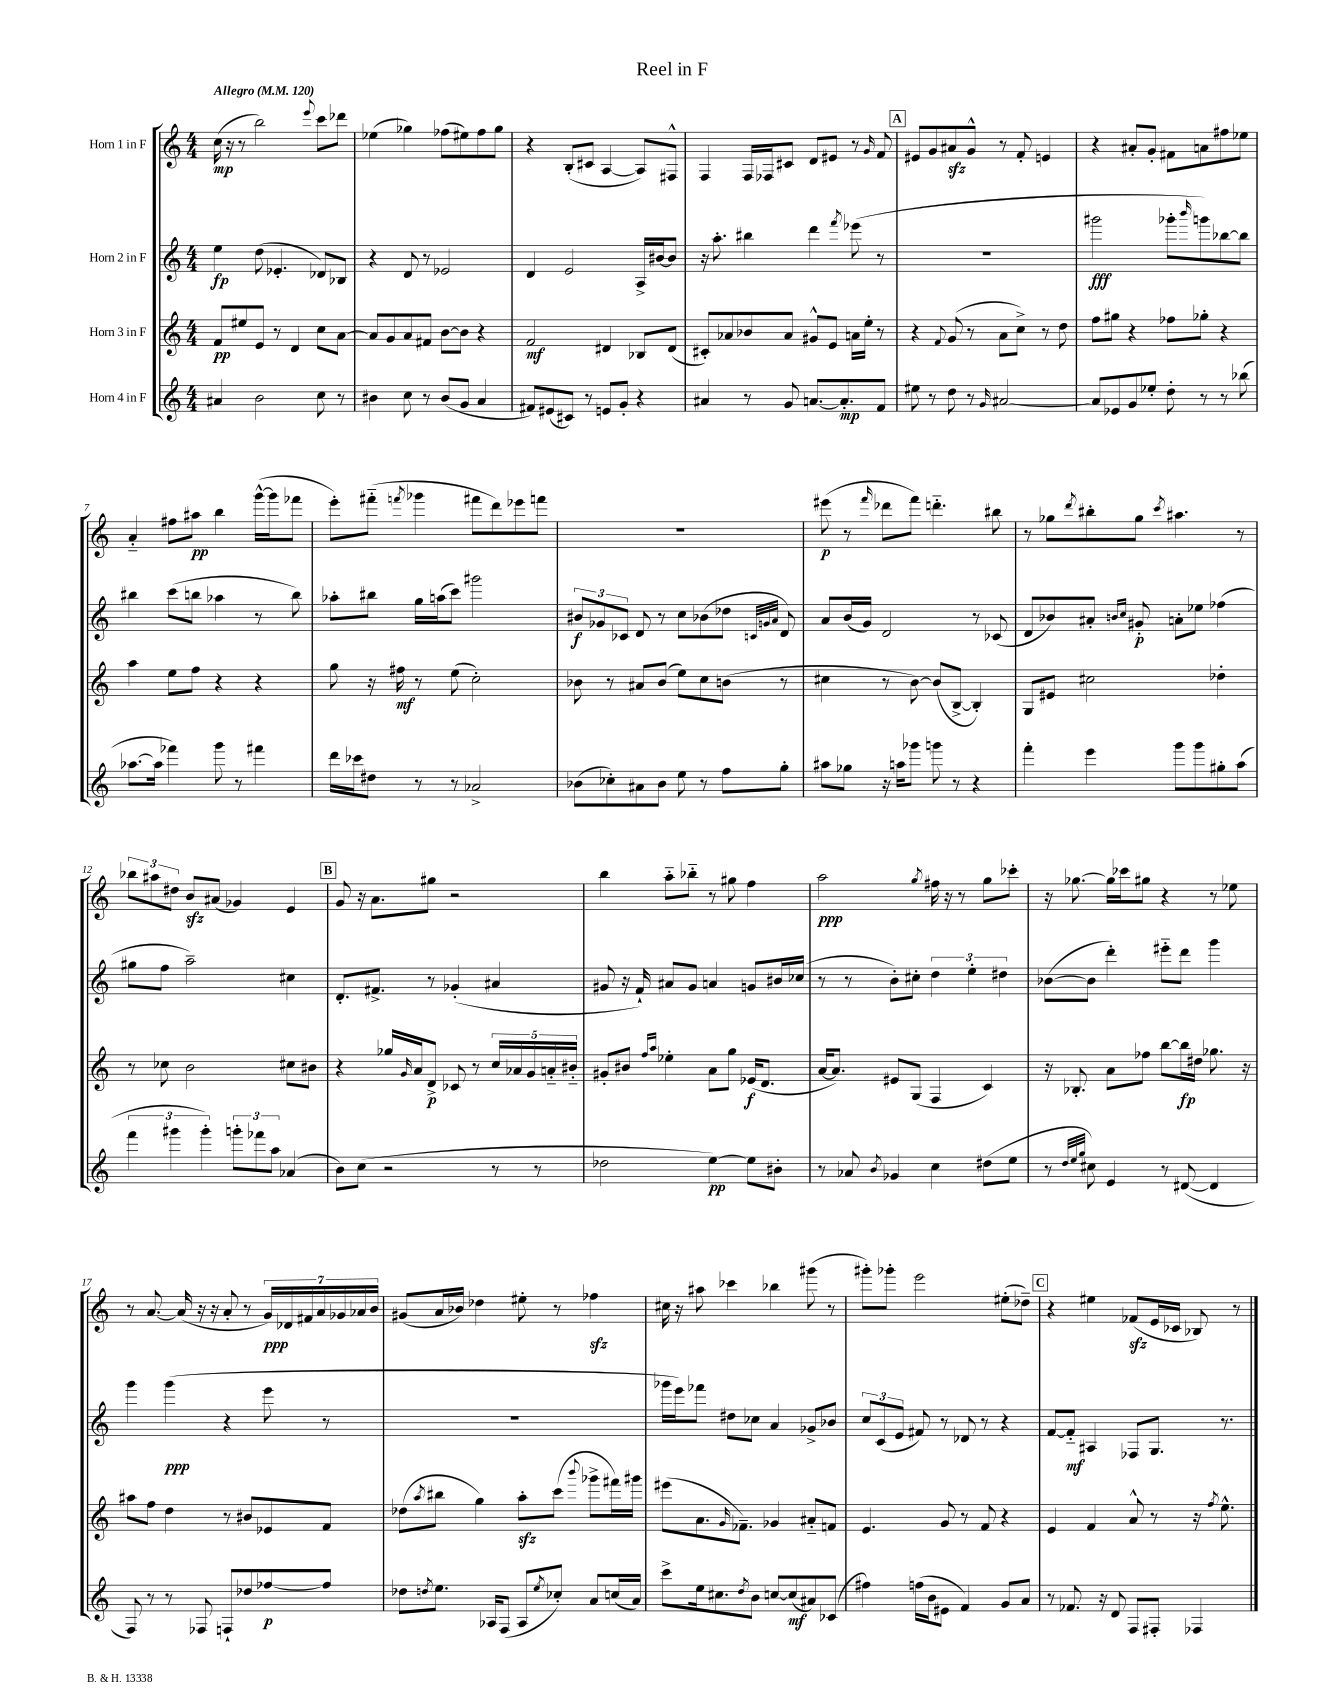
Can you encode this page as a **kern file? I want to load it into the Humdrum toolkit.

**kern	**kern	**kern	**kern
*staff4	*staff3	*staff2	*staff1
*clefG2	*clefG2	*clefG2	*clefG2
*k[]	*k[]	*k[]	*k[]
*M4/4	*M4/4	*M4/4	*M4/4
*MM120	*MM120	*MM120	*MM120
4a#/	8f/L	4ee\	(16cc\
.	.	.	16r
.	8ee#/	.	8r
2b\	8e/J	(8dd\	2bb\)
.	8r	4.e-'/	.
.	4d/	.	.
.	.	.	8qqeee/
8cc\	8cc\L	8d-/L)	8ccc\L
8r	[8a\J	8B-/J	8ddd-\J
=	=	=	=
4b#\	8a/]L	4r	(4ee-\
.	8g/	.	.
8cc\	8a/	8d/	4gg-\)
8r	8f#/J	8r	.
(8b#/L	[8b\L	2e-/	(8ff-\L
8g/J	8b\]J	.	8ee#\)
4a/	4r	.	8ff-\
.	.	.	8gg-\J
=	=	=	=
8f#/L)	2f/	4d/	4r
(8e#/	.	.	.
8c#/J)	.	2e/	(8B'/L
8r	.	.	8c#/J
8e/L	4d#/	.	[4A/
8g'/J	.	.	.
4r	8B-/L	16A^/LL	8A/]L)
.	.	[16b#/J	.
.	(8d#/J	8b#/]J	8F#^^/J
=	=	=	=
4a#/	8c#'/L)	16r	4F/
.	.	8.aa'\	.
.	8a-/	.	.
8r	8b-/	4bb#\	16F/LL
.	.	.	16F-/J
8g/	8a-/J	.	8c#/J
[8.a/L	8g#^^/L	4ddd\	8d/L
.	8e/J	.	8e#/J
8.a'/]	.	.	.
.	.	8qfff/	.
.	16a\LL	(8eee-\	8r
.	16ee'\JJ	.	.
.	.	.	16qqg/
8f/J	8r	8r	8f/
=	=	=	=
8ee#\	4r	1r	8e#/L
8r	.	.	8g/
.	8qqf/	.	.
8dd\	(8g/	.	8a#/
8r	8r	.	8g^^/J
16qqg/	.	.	.
[2a#/	8a\L	.	8r
.	8cc^\J)	.	8f'/
.	8r	.	4e/
.	8dd\	.	.
=	=	=	=
8a#/]L	8ff\L	2ggg#\	4r
8e-/	8gg#\J	.	.
8g/	4r	.	8a#'/L
8ee-'/J	.	.	8g'/J
8dd'\	8ff-\L	8ggg-'\L	8f#\L
.	.	16qqbbb/	.
8r	8gg-'\J	8ggg\)	8a\
8r	4r	[8bb-\	8ff#\
(8bb-\	.	8bb-\]J	8ee-\J
=	=	=	=
[8.aa-\L	4aa\	4bb#\	4a'~/
16aa-\]Jk	.	.	.
4fff-\)	8ee\L	(8ccc\L	8ff#\L
.	8ff\J	8bb\J	8aa#\J
8ggg\	4r	4aa-\	4bb\
8r	.	.	.
4fff#\	4r	8r	([16ggg^^\LL
.	.	.	16ggg\]J
.	.	8bb\)	8fff-\J
=	=	=	=
16ddd\LL	8gg\	8aa-'\L	8eee'\L)
16ccc-\J	.	.	.
8dd#\J	16r	8bb#\J	(8fff#'~\J
.	16ff#\	.	.
.	.	.	8qfff/
8r	8r	16gg\LL	4ggg-\
.	.	(16aa\J	.
8r	(8ee\	8ccc\J)	.
2a-^/	2cc'\)	2ggg#\	8fff#\L
.	.	.	8ddd\)
.	.	.	8eee-\
.	.	.	8fff\J
=	=	=	=
(8b-\L	8b-\	12b#/L	1r
.	.	12g-/	.
8cc-'\)	8r	.	.
.	.	12c-/J	.
8a#\	8a#/L	8d/	.
8b-\J	(8b-/J	8r	.
8ee\	8ee\L)	8cc\L	.
8r	8cc\	(8b-\	.
8ff\L	(8b\J	8dd-\J	.
.	.	32qqc/LLL	.
.	.	32qqg/	.
.	.	32qqa/JJJ	.
8gg'\J	8r	8d/)	.
=	=	=	=
8aa#\L	4cc#\	8a/L	(8eee#\
8gg-\J	.	(16b/L	8r
.	.	16g/JJ)	.
.	.	.	16qqfff/
16r	8r	2d/	8ddd-\L
16aa\LK	.	.	.
8ggg-\J	[8b\)	.	8fff\J)
8ggg\	(8b/]L	.	4.ddd'~\
8r	[8B^/J	.	.
4r	4B'/])	8r	.
.	.	(8c-/	8bb#\
=	=	=	=
4fff'\	8G/L	8d/L	8r
.	8e#/J	8b-/)	8gg-\L
.	.	.	8qddd/
4eee\	2cc#\	8a#'/J	8bb#'\
.	.	16qqb/LL	.
.	.	16qqcc/JJ	.
.	.	8g#'/	8gg-\J
.	.	.	8qccc/
8ggg\L	.	8a'\L	4.aa#\
8ggg\	.	8ee-\J	.
8gg#'\	4dd-'\	(4ff-\	.
(8aa\J	.	.	8r
=	=	=	=
6fff\	8r	8gg#\L	12bb-\L
.	.	.	12aa#\
.	8cc-\	8ff\J	.
6ggg#\	.	.	12dd#\J
.	2b\	2aa~\)	8b/L
6ggg#'\)	.	.	.
.	.	.	(8a#/J
12ggg'\L	.	.	4g-/)
12fff-\	.	.	.
12aa\J	.	.	.
(4a-/	8cc#\L	4cc#\	4e/
.	8b#\J	.	.
=	=	=	=
8b\L)	4r	8.d'/L	8g/
(8cc\J	.	.	16r
.	.	8.f#^/J	8.a\L
2r	16gg-/LL	.	.
.	16qqg/	.	.
.	16a/J	.	.
.	8d^/J	8r	8gg#\J
.	8c-/	(4g-'/	2r
.	8r	.	.
8r	20cc/LL	4a#/	.
.	20a-/	.	.
.	20g/	.	.
8r	.	.	.
.	20a'~/	.	.
.	20b#'~/JJ	.	.
=	=	=	=
2dd-\	8g#'/L	8g#/	4bb\
.	8b#/J	16r	.
.	.	16f`/)	.
.	16qqff/LL	.	.
.	16qqaa/JJ	.	.
.	4ee-'\	8a#/L	8aa'~\L
.	.	8g#/J	8bb-'~\J
[4ee\)	8a\L	4a/	8r
.	8gg\J	.	8gg#\
8ee\]L	(16e-/LK	8g/L	4ff\
.	8.d/J	.	.
8b#'\J	.	16b#/L	.
.	.	(16cc-/JJ	.
=	=	=	=
8r	[16a/LK	8r	2aa\
.	8.a/]J)	.	.
8a-/	.	8r	.
8qb/	.	.	.
4g-/	8e#/L	8b'\L)	.
.	(8G/J	8cc#'\J	.
.	.	.	8qgg/
4cc\	4F/	6dd\	16ff#\
.	.	.	16r
.	.	.	8r
.	.	6ee'\	.
(8dd#\L	4c/)	.	8gg\L
.	.	6dd#\	.
8ee\J	.	.	8ccc-'\J
=	=	=	=
8r	16r	([8b-\L	16r
.	8.B-'/	.	[8.gg-\
32qqdd/LLL	.	.	.
32qqee/	.	.	.
32qqgg/JJJ	.	.	.
8cc#\)	.	8b-\]J	.
4e/	8a\L	4ddd'\)	16gg-\]LL
.	.	.	16ccc-\J
.	8ff-\J	.	8gg#\J
8r	[8bb\L	8eee#'~\L	4r
([8d#/	16bb\]L	8ddd\J	.
.	16dd#\JJ	.	.
4d#/]	8.gg-\	4ggg\	8r
.	.	.	8ee-\
.	16r	.	.
=	=	=	=
8F/)	8aa#\L	4ggg\	8r
8r	8ff\J	.	[8.a/
8r	4dd\	(4ggg\	.
.	.	.	(16a/]
8F-/	.	.	16r
.	.	.	16r
8F`/L	8r	4r	8a'/
8dd-/	8b#/L	.	8r
[8ff-/	8e-/	8eee\	28g/LL)
.	.	.	28d-/
.	.	.	28f#/
.	.	.	28a/
8ff-/]J	8f/J	8r	.
.	.	.	28g-/
.	.	.	28a-/
.	.	.	28b/JJ
=	=	=	=
8dd-\L	(8dd-\L	1r	(8g#/L
8qdd/	8qaa/	.	.
8.ee\J	8bb#\J	.	16a/L
.	.	.	16b-/JJ)
.	4gg\)	.	4dd-\
16A-/LK	.	.	.
(8F/J	.	.	.
8A-/L	8aa'\L	.	8ee#'\
8qee/	.	.	.
8cc-'/J)	(8ccc\J	.	8r
.	8qqbbb/	.	.
8a/L	8ggg-^\L	.	4ff-\
(16cc/L	16fff#\L)	.	.
16a/JJ)	16ggg#\JJ	.	.
=	=	=	=
8ccc^\L	(8eee#\L	16ggg-\LL	16cc#\
.	.	16eee\J)	16r
16ee\k	8.a\	8fff-\J	8aa#\
8.cc#\	.	.	.
.	.	8dd#\L	4ccc-\
.	16qqg/	.	.
.	8.f-~\J)	.	.
8qdd/	.	.	.
8b\J	.	8cc-\J	.
[8cc/L	4g-/	4a/	4bb-\
(8cc/]	.	.	.
8a#/)	8a#'~/L	8g-^/L	(8ggg#\
(8c-/J	8f/J	8b-/J	8r
=	=	=	=
4ff#\)	4.e/	12cc/L	8ggg#'\L)
.	.	(12c/	.
.	.	.	8ggg-'\J
.	.	12e/J	.
(16ff\LL	.	8f#/)	2eee\
16b\J	.	.	.
8e#\J	8g/	8r	.
4f/)	8r	8d-/	.
.	8f/	8r	.
8g/L	4r	4r	(8ee#'\L
8a/J	.	.	8dd-~\J)
=	=	=	=
8r	4e/	[8f/L	4r
8.f-/	.	8f'~/]J	.
.	4f/	4A#/	4ee#\
16r	.	.	.
8d/	.	.	.
8F/L	8a^^/	8F-/L	(8f-/L
8F#'/J	8r	8.G/J	16e/L
.	.	.	16c-/JJ
4F-/	16r	.	8B-/)
.	8qff/	.	.
.	8.ee^^\	8.r	.
.	.	.	8r
==	==	==	==
*-	*-	*-	*-
